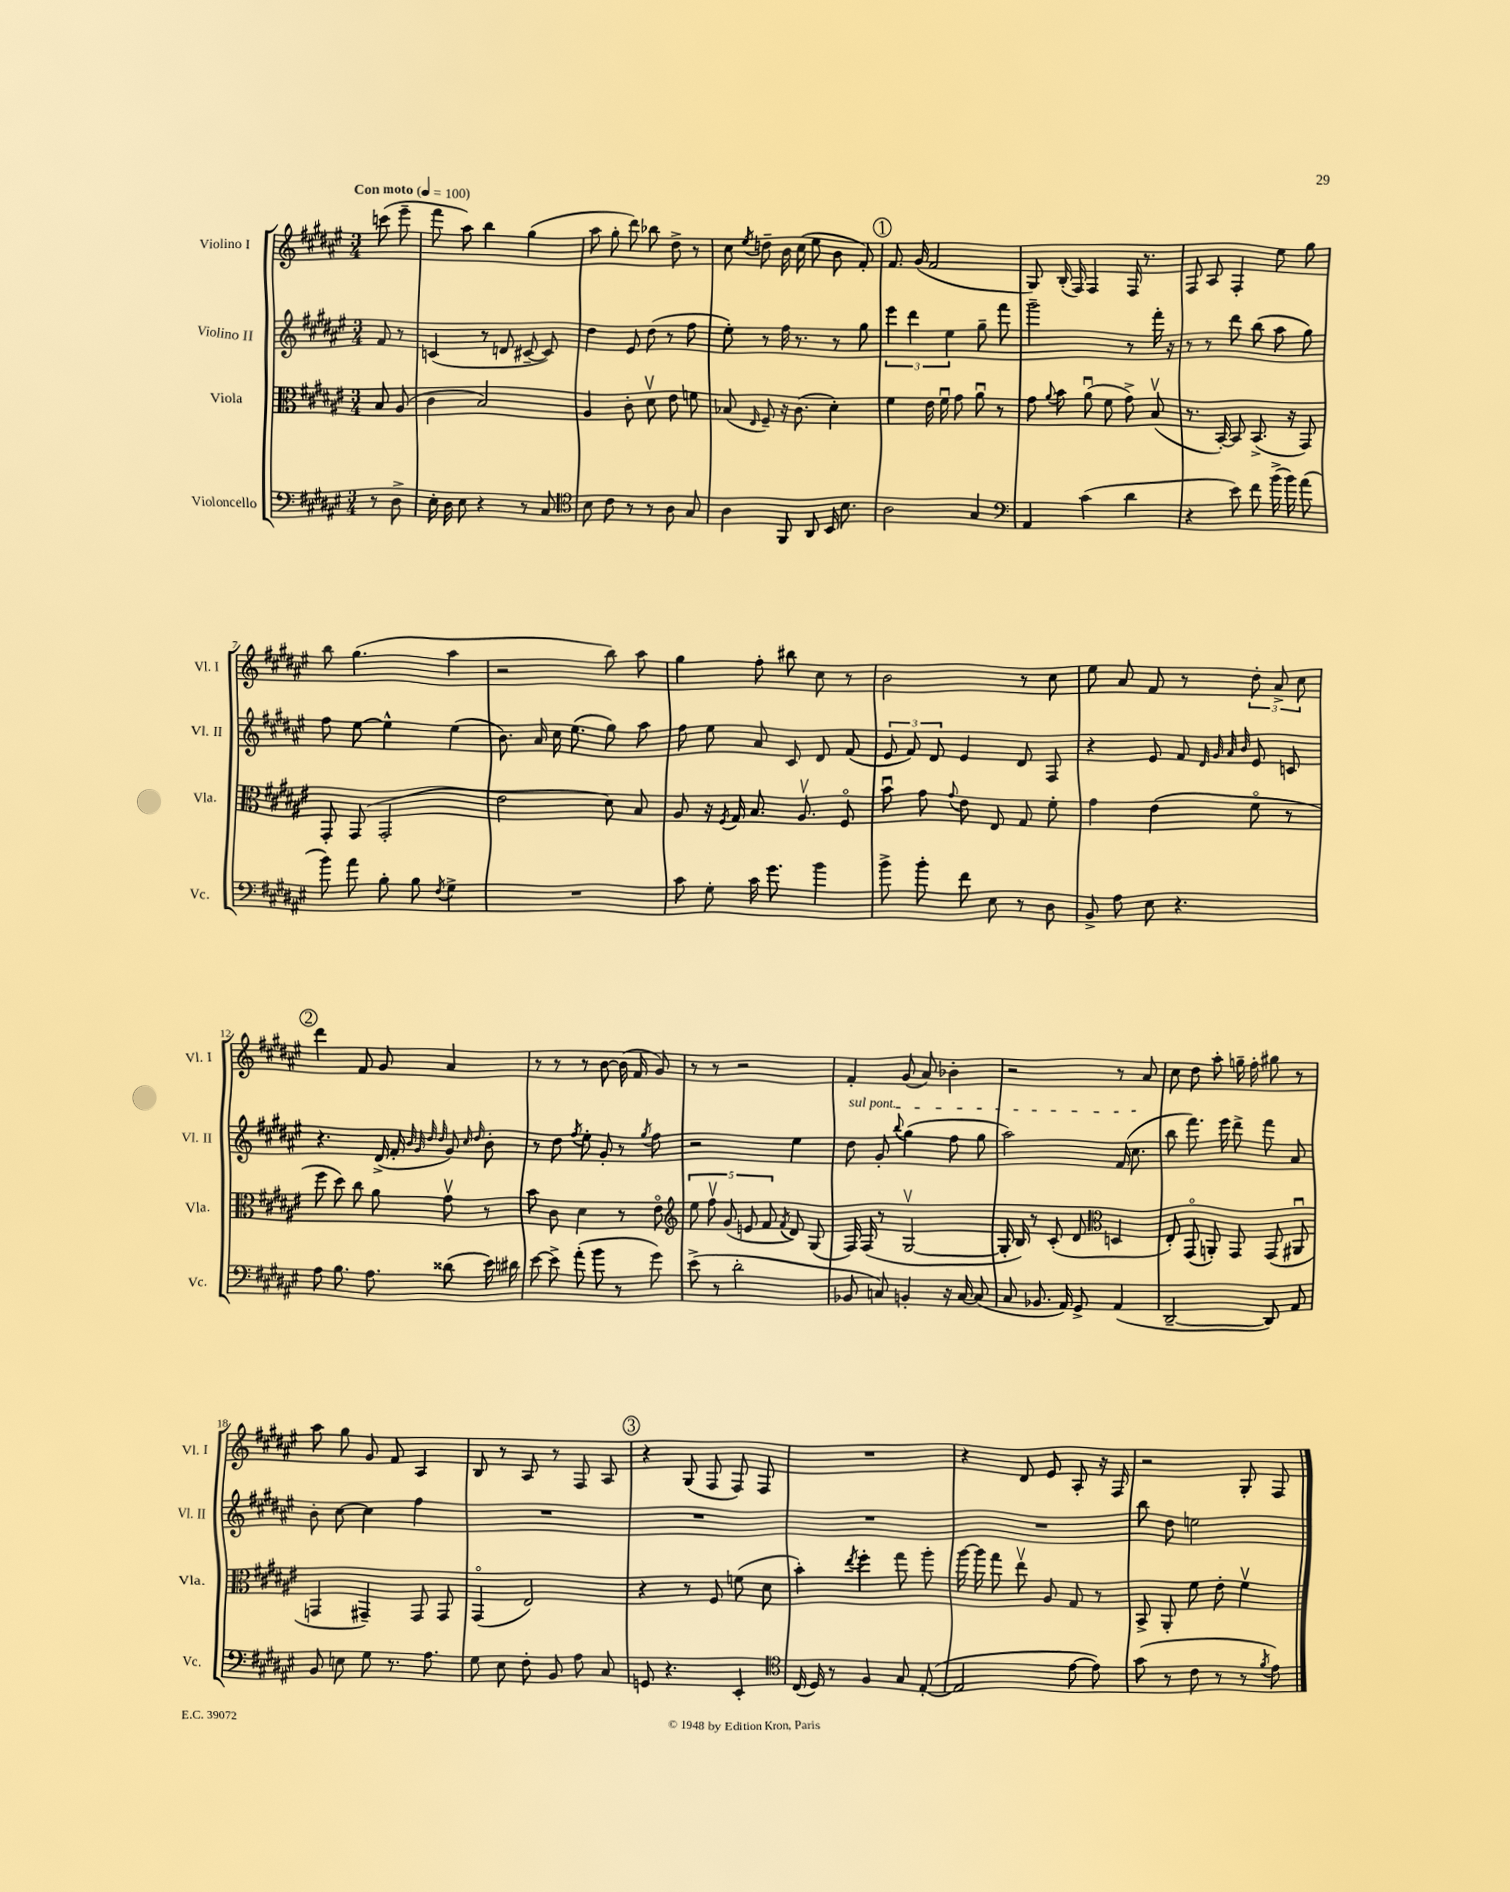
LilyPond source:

<<
\new StaffGroup <<
\new Staff = "s0" \with { instrumentName = "Violino I" shortInstrumentName = "Vl. I" } {
    \clef treble \key fis \major \numericTimeSignature \time 3/4 \partial 4 \tempo "Con moto" 4 = 100
    \autoBeamOff c'''8( eis'''8-- |
    fis'''8 ais''8) b''4 gis''4( |
    ais''8 gis''8-. dis'''8) bes''8 dis''8-> r8 |
    cis''8 \acciaccatura { eis''8 } d''8-- b'16 cis''16( eis''8 b'8 fis'8-.) |
    \mark \markup { \circle "1" } fis'8. gis'16( fis'2 |
    gis8) b16-.( fis16) fis4 fis16 r8. |
    fis8 ais8 fis4-. eis''8 gis''8 |
    b''8 gis''4.( ais''4 |
    r2 b''8) ais''8 |
    gis''4 fis''8-. bis''8 cis''8 r8 |
    b'2 r8 cis''8 |
    eis''8 ais'8 fis'8 r8 \tuplet 3/2 { dis''8-. ais'8-> cis''8 } |
    \mark \markup { \circle "2" } dis'''4 fis'8 gis'8 ais'4 |
    r8 r8 r8 b'8~ b'16( fis'16 gis'8) |
    r8 r8 r2 |
    fis'4-. gis'8( ais'8) bes'4-. |
    r2 r8 ais'8 |
    cis''8 dis''8 ais''8-. g''16-- fis''16-. gis''8 r8 |
    ais''8 gis''8 gis'8 fis'8 ais4 |
    b8 r8 ais8 r8 fis8 ais8 |
    \mark \markup { \circle "3" } r4 gis8( fis8 fis8) fis8 |
    R2. |
    r4 dis'8 eis'8 ais8-. r16 fis16 |
    r2 gis8-. fis8 \bar "|." |
}
\new Staff = "s1" \with { instrumentName = "Violino II" shortInstrumentName = "Vl. II" } {
    \clef treble \key fis \major \numericTimeSignature \time 3/4 \partial 4
    \autoBeamOff fis'8 r8 |
    c'4( r8 d'8 cis'8~-- cis'8) |
    dis''4 eis'8 dis''8( r8 fis''8 |
    eis''8-.) r8 fis''16 r8. r8 gis''8 |
    \mark \markup { \circle "1" } \tuplet 3/2 { eis'''4 dis'''4 eis''4 } gis''8-- fis'''8 |
    gis'''2-- r8 fis'''16-. r16 |
    r8 r8 dis'''8 b''8( ais''8 gis''8) |
    fis''8 eis''8~ eis''4-^ eis''4( |
    b'8.) ais'16 cis''16 eis''8.( gis''8) ais''8 |
    fis''8 eis''8 ais'8 cis'8 dis'8 fis'8( |
    \tuplet 3/2 { eis'8 fis'8) dis'8 } eis'4 dis'8 fis8 |
    r4 eis'8 fis'8 \grace { dis'32 gis'32 ais'32 b'32 } eis'8 c'8 |
    \mark \markup { \circle "2" } r4. dis'16->( fis'16-. \grace { b'32 gis'32 dis''32 dis''32 } gis'8) \grace { cis''16 dis''16 } b'8-. |
    r8 dis''8 \acciaccatura { fis''8 } eis''8-. gis'8-. r8 \acciaccatura { gis''8 } fis''8 |
    r2 eis''4 |
    \once \override TextSpanner.bound-details.left.text = \markup { \italic "sul pont." } dis''8\startTextSpan gis'8-. \appoggiatura { b''8 } gis''4( fis''8 gis''8 |
    ais''2) fis'16( cis''8.\stopTextSpan |
    b''8 fis'''8.) eis'''16 dis'''8-> fis'''8 ais'8 |
    b'8-. cis''8~ cis''4 fis''4 |
    R2. |
    \mark \markup { \circle "3" } R2. |
    R2. |
    R2. |
    b''8 dis''8 e''2 \bar "|." |
}
\new Staff = "s2" \with { instrumentName = "Viola" shortInstrumentName = "Vla." } {
    \clef alto \key fis \major \numericTimeSignature \time 3/4 \partial 4
    \autoBeamOff b8 ais8( |
    cis'4 b2) |
    ais4 cis'8-. dis'8\upbow eis'8 f'8 |
    bes8( \grace { eis16 } fis8--) r16 cis'8.( dis'4-.) |
    \mark \markup { \circle "1" } fis'4 eis'16 fis'16\downbow gis'8 ais'8\downbow r8 |
    gis'8 \appoggiatura { ais'8 } b'8 ais'8\downbow( fis'8 gis'8->) b8\upbow( |
    r8. b,16~-.) b,8 b,8.->( r16 gis,8) |
    gis,8-. gis,8( gis,2-. |
    eis'2 dis'8) b8 |
    ais8 r16 \acciaccatura { fis8 } gis16 b8. ais8.\upbow fis8\flageolet |
    b'8\downbow gis'8 \appoggiatura { gis'8 } eis'8 eis8 gis8 fis'8-. |
    gis'4 eis'4( fis'8\flageolet r8 |
    \mark \markup { \circle "2" } fis''8 dis''8) cis''8 ais'8 gis'8\upbow r8 |
    b'8 cis'8 dis'4 r8 eis'8\flageolet |
    \clef treble \tuplet 5/4 { eis''8 fis''8\upbow gis'8( e'8 fis'8 } \acciaccatura { fis'8 } dis'8) gis8( |
    fis16) fis16( r8 gis2~\upbow |
    gis16-. b16) r8 cis'8-.( dis'8 \clef alto d4 |
    eis8-.) gis,8\flageolet( a,8-.) gis,8 gis,8( ais,8\downbow |
    g,4 gis,4--) gis,8 gis,8 |
    gis,4\flageolet( eis2) |
    \mark \markup { \circle "3" } r4 r8 fis8 f'8( dis'8 |
    b'4-.) \acciaccatura { eis''8 } fis''4-. gis''8 ais''8-. |
    ais''16~ ais''16 gis''8 eis''8\upbow ais8 gis8 r8 |
    b,8-> ais,8-. fis'8 eis'8-. fis'4\upbow \bar "|." |
}
\new Staff = "s3" \with { instrumentName = "Violoncello" shortInstrumentName = "Vc." } {
    \clef bass \key fis \major \numericTimeSignature \time 3/4 \partial 4
    \autoBeamOff r8 dis8-> |
    eis16-. dis16 eis8 r4 r8 cis8 |
    \clef tenor b8 cis'8 r8 r8 ais8 gis8 |
    ais4 fis,8 ais,8 b,16 b8. |
    \mark \markup { \circle "1" } ais2 gis4 |
    \clef bass ais,4 cis'4( dis'4 |
    r4 eis'8) fis'8 b'16->( b'16) ais'8( |
    b'8) ais'8 b8-. b8 \acciaccatura { fis8 } gis4-> |
    R2. |
    cis'8 gis8-. cis'16 gis'8. b'4 |
    b'8-> b'8-. fis'8 eis8 r8 dis8 |
    b,8-> ais8 eis8 r4. |
    \mark \markup { \circle "2" } ais8 b8. ais8. disis'8( eis'16) dis'16 |
    eis'8~ eis'8-> ais'8-.( b'8 r8 gis'8) |
    eis'8->( r8 dis'2-. |
    bes,8 c8) b,4-. r16 c16~ c8( |
    cis8 bes,8. ais,16) gis,8-> ais,4( |
    dis,2~-- dis,8) ais,8 |
    b,8 e8 gis8 r8. ais8. |
    gis8 eis8 fis8-. b,8 ais8 cis8 |
    \mark \markup { \circle "3" } g,8 r4. eis,4-. |
    \clef tenor cis16( dis16) r8 fis4 gis8 eis8~-.( |
    eis2 eis'8~ eis'8) |
    gis'8( r8 cis'8 r8 r8 \acciaccatura { fis'8 } eis'8) \bar "|." |
}
>>
>>
